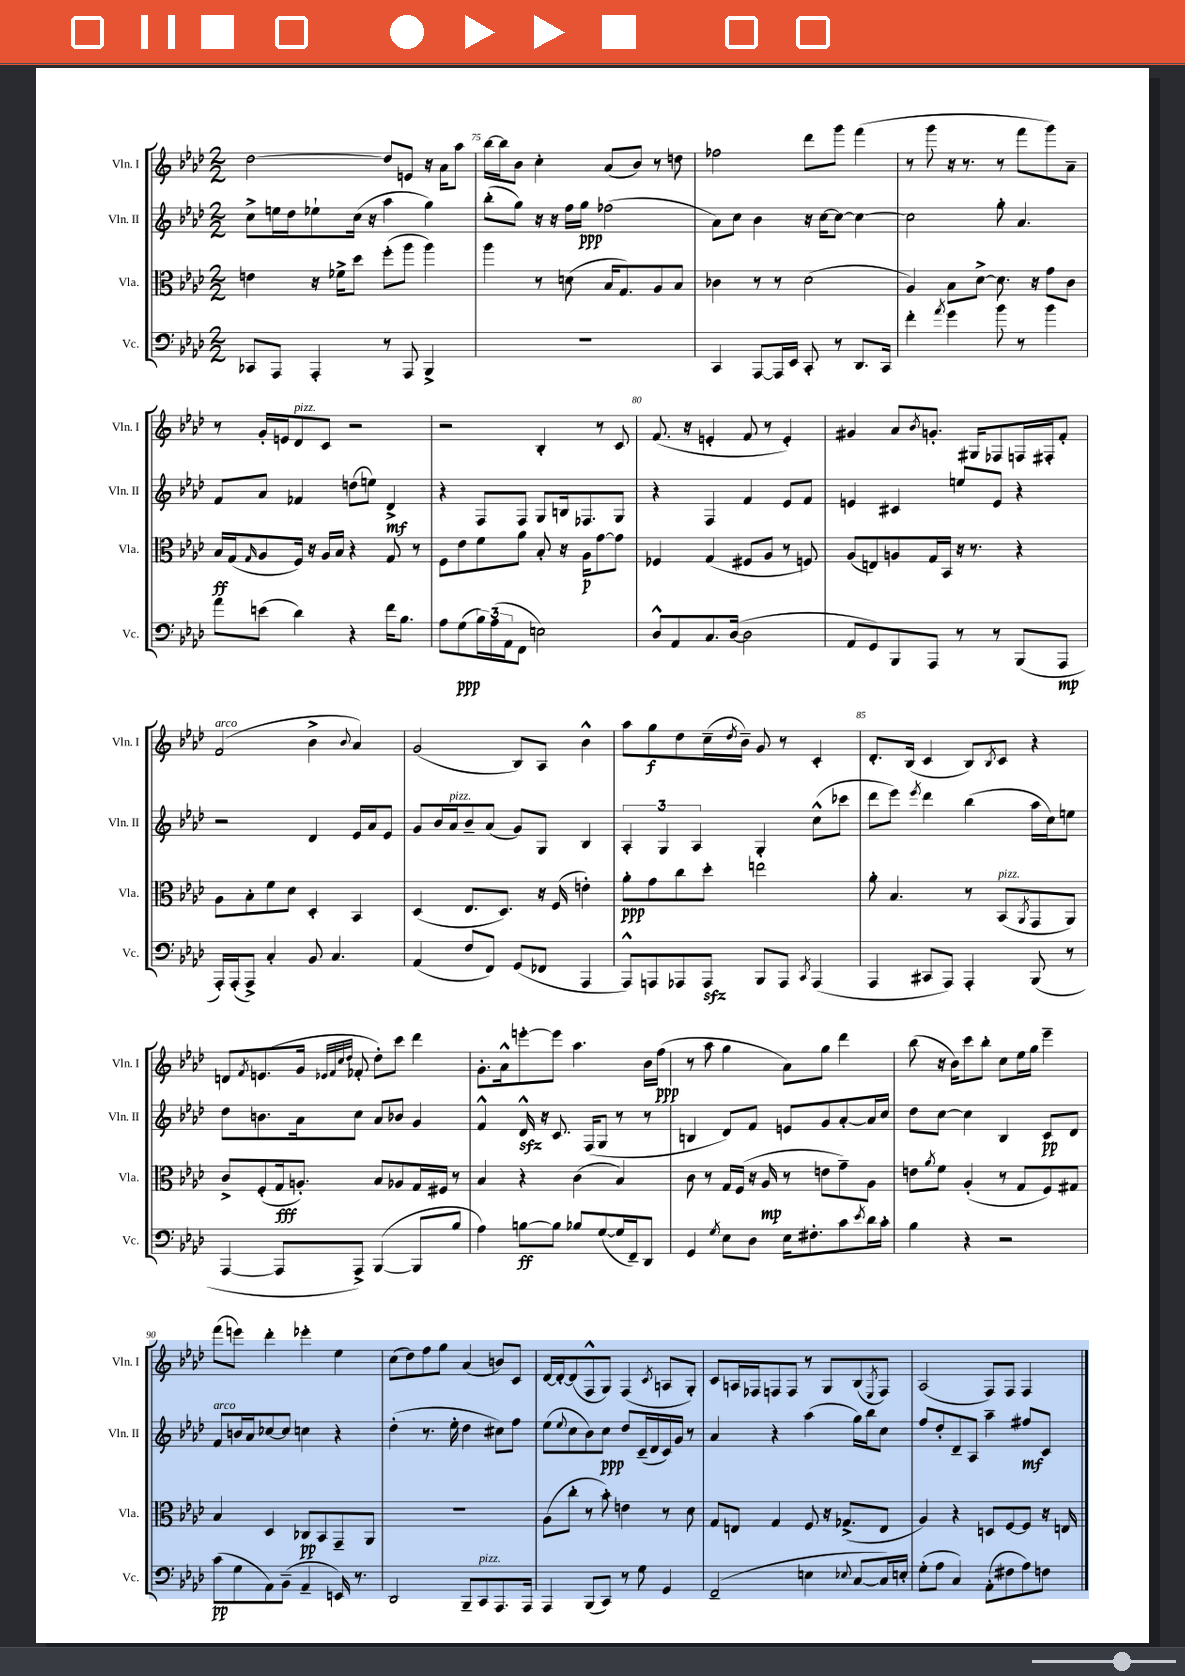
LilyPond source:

<<
\new StaffGroup <<
\new Staff = "s0" \with { instrumentName = "Vln. I" shortInstrumentName = "Vln. I" } {
    \clef treble \key aes \major \numericTimeSignature \time 2/2
    des''2~ des''8 e'8 r16 aes'16 aes''8 |
    bes''16~ bes''16 bes'8 c''4-. aes'8( bes'8) r8 d''8 |
    fes''2 des'''8 g'''8 f'''4( |
    r8 g'''8 r16 r8. r8 f'''8 g'''8) aes'8-- |
    r8 g'16-. e'16 des'8^\markup { \italic "pizz." } c'8 r2 |
    r2 bes4-. r8 c'8 |
    f'8.( r16 e'4-. f'8 r8 e'4-.) |
    gis'4 aes'8 \acciaccatura { bes'8 } g'8.-. gis16 fes8 f16 fis16-. f'8-. |
    f'2^\markup { \italic "arco" }( bes'4-> \appoggiatura { bes'8 } aes'4) |
    g'2( bes8) aes8 bes'4-^ |
    aes''8 g''8\f des''8 c''16--( \acciaccatura { des''8 } bes'16--) g'8 r8 c'4-. |
    des'8.-. bes16( c'4 bes8) \acciaccatura { bes8 } c'8 r4 |
    d'8 \acciaccatura { f'8 } e'8.( g'16 \grace { ees'32 f'32 c''32 des''32 } fes'8-. des''8-.) c'''8 des'''4 |
    g'8.-. aes'16-^ e'''8~-. e'''8 aes''4. bes'16 f''16\ppp( |
    r8 aes''8 g''4 aes'8) g''8 des'''4 |
    bes''8( r16 bes'16) c'''8 bes''8-. c''8 ees''16 g''16 ees'''4-- |
    f'''8( e'''8) des'''4-. ees'''4-. ees''4 |
    c''8( des''8) f''8 g''8 aes'4( b'8) c'8 |
    des'16~ des'16~-. des'8( f8-^ g8) f4( \acciaccatura { c'8 } a8 g8-.) |
    c'8 a16 fes16 f8 f8 r8 g8 bes8( \acciaccatura { ees8 } f8) |
    aes2( f8) f8 f4 \bar "|." |
}
\new Staff = "s1" \with { instrumentName = "Vln. II" shortInstrumentName = "Vln. II" } {
    \clef treble \key aes \major \numericTimeSignature \time 2/2
    c''8-> e''16 des''16 ees''8-! c''16( r16 aes''4 g''4) |
    bes''8-.( g''8) r16 r16 f''16 g''16\ppp fes''2( |
    aes'8) c''8 bes'4 r16 c''16~ c''8~ c''4~ |
    c''2 g''8-. aes'4. |
    f'8 aes'8 fes'4 d''8( e''8) des'4->\mf |
    r4 f8 f8 g8 b16 fes8. g8 |
    r4 f4 f'4 ees'8 f'8 |
    e'4 cis'4 e''8 e'8 r4 |
    r2 des'4 ees'16 aes'16 ees'8 |
    g'8 bes'16 aes'16^\markup { \italic "pizz." } bes'8-- aes'8( g'8) g8 bes4 |
    \tuplet 3/2 { aes4-. g4 aes4 } g4-. c''8-^( ces'''8 |
    des'''8 ees'''8) \acciaccatura { ees'''8 } des'''4 bes''4( aes''16 c''16) e''8 |
    des''8 b'8. aes'16 c''8 aes'8 bes'8 g'4 |
    f'4-^ des'16-^\sfz r16 c'8. f16( g8 r8 r8 |
    b4 des'8) f'8 e'8 g'8 aes'8~-. aes'16 c''16 |
    des''8 c''8~ c''4 bes4 c'8\pp des'8 |
    f'8^\markup { \italic "arco" } b'16 aes'16 ces''8~ ces''8 c''4 r4 |
    des''4-.( r8. ees''16-. des''4 cis''8) f''8 |
    ees''8( \appoggiatura { ees''8 } c''8 bes'8) c''8\ppp des''8 c'16--( des'16 c'16) g'16 r8 |
    aes'4 r4 aes''4( g''16) bes''16 c''8 |
    f''8 des''8-. des'8-- aes8 aes''4-- fis''8\mf c'8 \bar "|." |
}
\new Staff = "s2" \with { instrumentName = "Vla." shortInstrumentName = "Vla." } {
    \clef alto \key aes \major \numericTimeSignature \time 2/2
    e'4 r16 fes'16-> des''8 f''8-.( aes''8 aes''4) |
    aes''4 r8 d'8( bes16 g8.) aes8 bes8 |
    ces'4 r8 r8 des'2( |
    aes4) bes8 des'8~-> des'8. r16 g'8 c'8 |
    bes16\ff g16( \grace { g16 } aes8 f16) r16 aes16 bes16 r4 g8 r8 |
    f8 ees'8 f'8 aes'8 bes8-. r16 aes16\p g'8~ g'8 |
    fes4 g4( fis8 aes8 r8 f8) |
    aes8( e8) a8 g16 bes,16 r16 r8. r4 |
    aes8 bes8-. f'8 des'8 des4-. bes,4 |
    des4( ees8. des8.) r16 f16( e'4-.) |
    aes'8-.\ppp g'8 c''8 des''8-. e''2 |
    aes'8-. bes4. r8 bes,8^\markup { \italic "pizz." }( \acciaccatura { aes,8 } g,8 aes,8) |
    c'8-> f8-.( g16\fff a8.-.) bes8 aes8 g16 fis16 r8 |
    bes4 r4 c'4( bes4) |
    c'8 r8 g16 f16( r16 aes16\mp r8 e'8 g'8--) aes8 |
    e'8 \acciaccatura { aes'8 } f'8 aes4-.( r8 g8 f8) gis8 |
    bes4 des4 ces8\pp bes,8 g,8-- aes,8 |
    R1 |
    aes8( c''8-. r8 bes'8-.) e'4 r8 des'8 |
    g8 e8 g4 f8 r16 ges8.->( e8 |
    aes4) r4 d8 f8~ f8 r16 e16 \bar "|." |
}
\new Staff = "s3" \with { instrumentName = "Vc." shortInstrumentName = "Vc." } {
    \clef bass \key aes \major \numericTimeSignature \time 2/2
    ces,8 aes,,8 aes,,4-. r8 aes,,8 bes,,4-> |
    R1 |
    c,4 aes,,8~ aes,,16 ees,16 c,8-. r8 des,8. c,16 |
    f'4-. \acciaccatura { aes'8 } g'4 bes'8 r8 bes'4 |
    aes'8 e'8( des'4) r4 f'16 bes8. |
    aes8 g8\ppp( \tuplet 3/2 { bes16) aes16( aes,16 } f,8 e2) |
    des8-^ aes,8 c8. des16~( des2 |
    aes,8 g,8) bes,,8 aes,,8 r8 r8 bes,,8( aes,,8\mp |
    aes,,16-.) aes,,16-.( aes,,8->) c4-. bes,8 c4. |
    aes,4( f8 f,8) g,8( fes,8 aes,,4 |
    aes,,8-^) a,,8 aes,,8 aes,,8\sfz bes,,8 aes,,8 \acciaccatura { c,8 } aes,,4( |
    aes,,4 cis,8 aes,,8) aes,,4-. bes,,8( r8 |
    aes,,4~ aes,,8 aes,,8->) bes,,4~( bes,,8 bes8 |
    aes4) b8~\ff b8 bes8 g8~( g16 f,16--) des,8 |
    g,4 \acciaccatura { g8 } ees8 des8 ees16 fis8.-. c'8 \acciaccatura { ees'8 } des'16 c'16-. |
    bes4 r4 r2 |
    c'8\pp( g8 aes,8) bes,8--( aes,4-- e,16) r8. |
    des,2 bes,,8-- c,8^\markup { \italic "pizz." } aes,,8. aes,,16 |
    aes,,4 bes,,8( c,8) r8 g8 g,4 |
    f,2--( e4 \appoggiatura { ees8 } c8~ c16) e16-. |
    g8-.( aes8 c4) aes,8-.( fis8 aes8) f8 \bar "|." |
}
>>
>>
\layout { \context { \Score currentBarNumber = #74 \override BarNumber.break-visibility = ##(#f #t #t) barNumberVisibility = #(every-nth-bar-number-visible 5) } }
